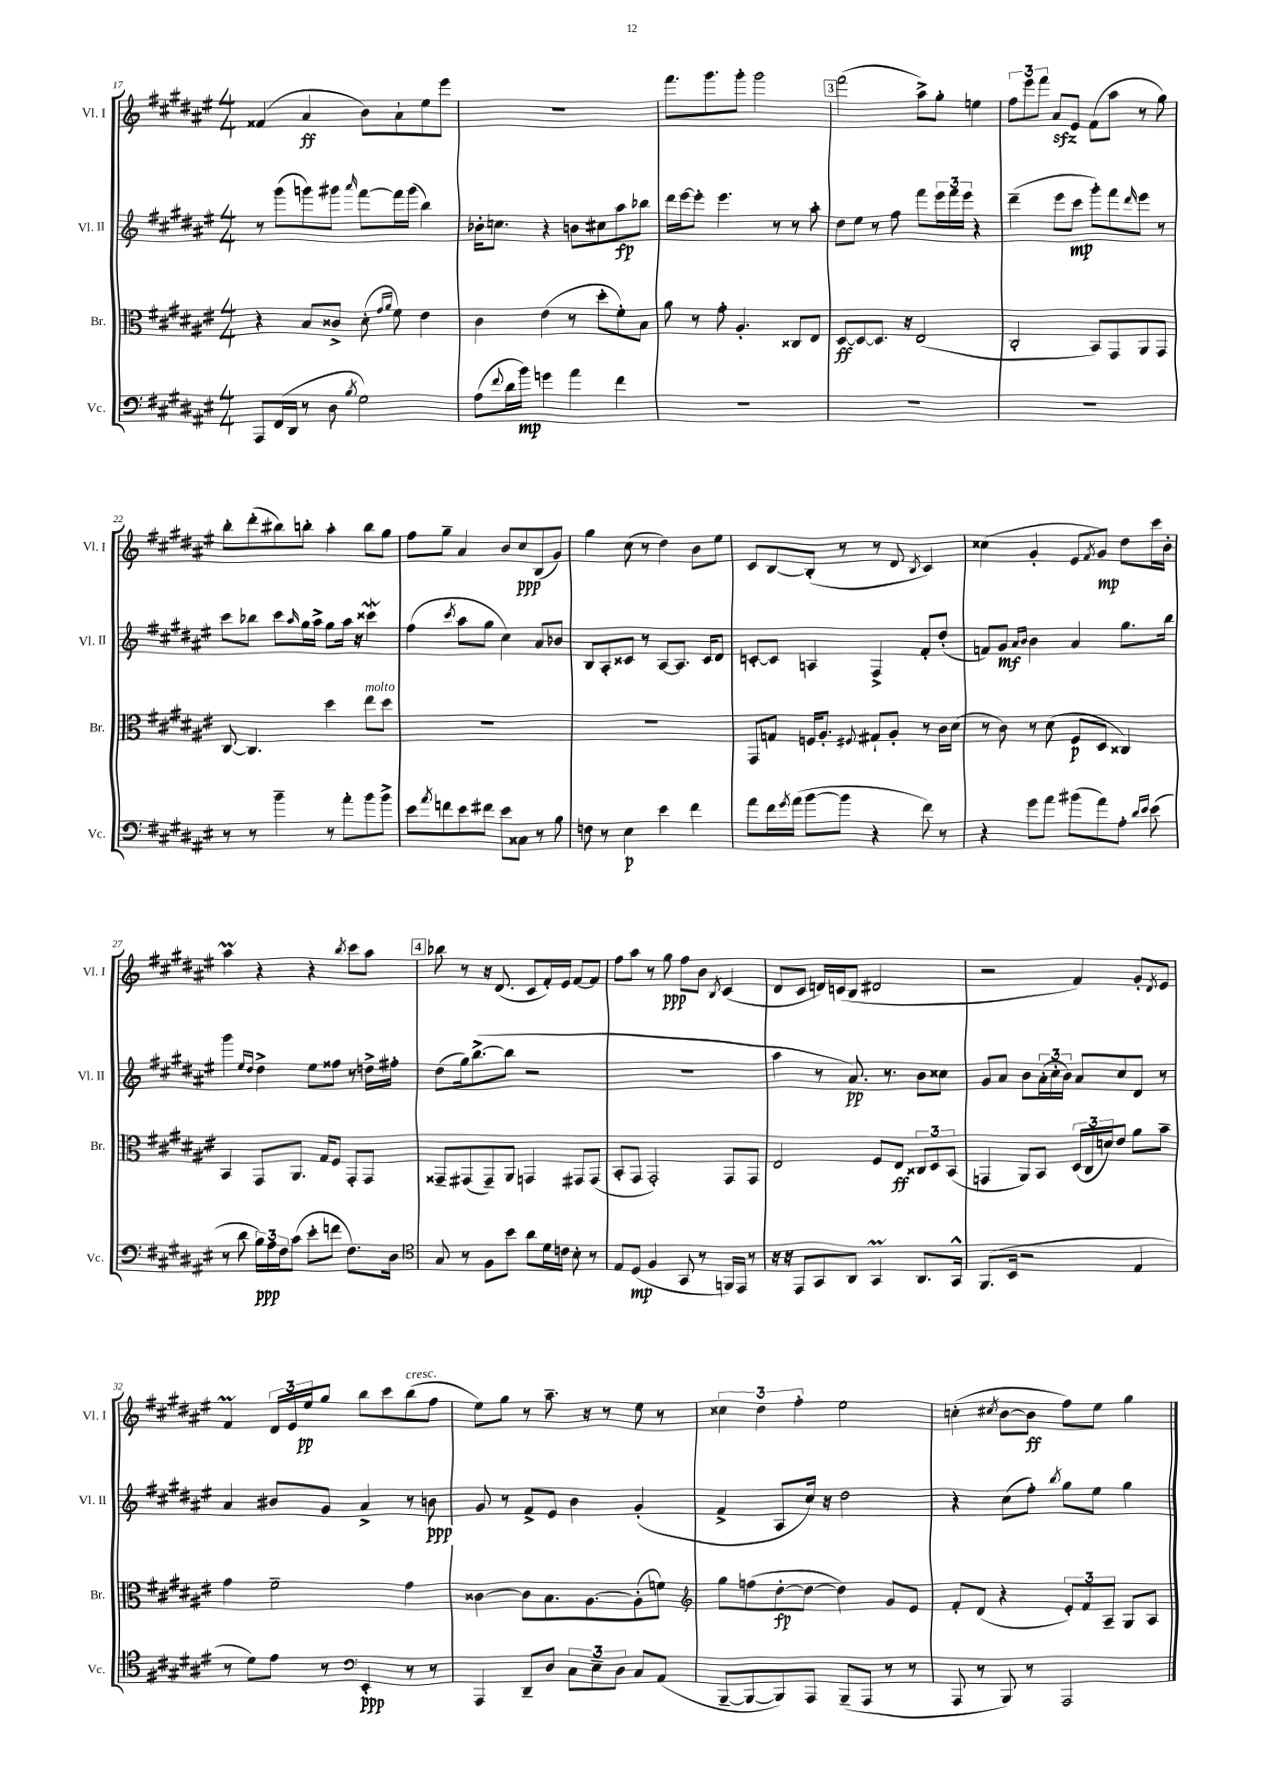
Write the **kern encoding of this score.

**kern	**kern	**kern	**kern
*staff4	*staff3	*staff2	*staff1
*clefF4	*clefC3	*clefG2	*clefG2
*k[f#c#g#d#a#e#]	*k[f#c#g#d#a#e#]	*k[f#c#g#d#a#e#]	*k[f#c#g#d#a#e#]
*M4/4	*M4/4	*M4/4	*M4/4
8AAA#/L	4r	8r	(4f##/
(16FF#/L	.	(8ggg#\L	.
16DD#/JJ	.	.	.
8r	8B/L	8ggg\)	4a#/
8D#\	8c##^/J	8ggg#\J	.
8qB/	.	16qqaaa#/	.
2G#\)	(8d#'\	[8fff#\L	8b\L)
.	16qqg#/LL	.	.
.	16qqa#/JJ	.	.
.	8f#\)	16fff#\]L	8a#`\
.	.	(16ggg#\JJ	.
.	4e#\	4bb\)	8ee#\
.	.	.	8eee#\J
=	=	=	=
(8A#\L	4c#\	16b-'\LK	1r
.	.	8.cc\J	.
8qqf#/	.	.	.
16d#\L	.	.	.
16b\JJ)	.	.	.
4g\	(4e#\	4r	.
4a#\	8r	8b\L	.
.	8dd#'\L	8cc#\	.
4f#\	8f#'\)	8aa#\	.
.	8B\J	8bb-\J	.
=	=	=	=
1r	8a#\	16ddd#\LL	8.fff#\L
.	.	[16eee#\J	.
.	8r	8eee#'\]J	.
.	.	.	8.ggg#\
.	8g#'\	4.eee#\	.
.	4.A#'/	.	8ggg#'\J
.	.	.	2ggg#\
.	.	8r	.
.	8C##/L	8r	.
.	8E#/J	8aa#'\	.
=	=	=	=
1r	[8D#/L	8dd#\L	(2fff#\
.	8D#/_	8ee#\J	.
.	8.D#/]J	8r	.
.	.	8ff#\	.
.	16r	.	.
.	(2E#/	8fff#\L	8aa#^\L)
.	.	24eee#\L	8gg#'\J
.	.	24fff#\	.
.	.	24eee#\JJ	.
.	.	4r	4ee\
=	=	=	=
1r	2C#'/	(4ddd#~\	12ff#\L
.	.	.	12eee#\
.	.	.	12fff#\J
.	.	8eee#\L	8a#/L
.	.	8ccc#\J	8e#/J
.	8BB/L)	8ggg#'\L)	(8f#\L
.	8GG#/	8fff#\	8aa#\J
.	.	16qqddd#/	.
.	8AA#/	8eee#\J	8r
.	8GG#/J	8r	8gg#\)
=	=	=	=
8r	[8C#/	8ccc#\L	8bb'\L
8r	4.C#/]	8bb-\J	(8ddd#'\
4b~\	.	8ccc#\L	8bb#\)
.	.	16qqaa#/	.
.	.	16gg#\L	8bb'\J
.	.	16aa#^\JJ	.
8r	4dd#\	8gg#\L	4aa#'\
8a#'\L	.	16aa#\Jk	.
.	.	16r	.
8b\	8ee#\L	4ccc##\	8bb\L
8b^\J	8dd#\J	.	8gg#\J
=	=	=	=
8e#\L	1r	(4ff#\	8ff#\L
8qa#/	.	.	.
8f\	.	.	8gg#~\J
.	.	8qccc#/	.
8e#\	.	8aa#\L	4a#/
8f#\J	.	8gg#\J	.
8e#\L	.	4cc#\)	8b/L
8C##\J	.	.	8cc#/
8r	.	8a#/L	(8B/
8B\	.	8b-/J	8g#/J)
=	=	=	=
8F\	1r	8B/L	4gg#\
8r	.	8A#'/	.
4E#\	.	8c##/J	(8cc#\
.	.	8r	8r
4e#\	.	[8A#/L	4dd#\)
.	.	8.A#/]J	.
4f#\	.	.	8b\L
.	.	16c##/LK	.
.	.	8d#/J	8ee#\J
=	=	=	=
8a#\L	8GG#/L	[8c'/L	8c#/L
16f#\L	8G/J	8c/]J	[8B/
8qg#/	.	.	.
(16a#\JJ	.	.	.
[8b\L	16F/LK	4A/	(8B'/]J
.	8.A#'/J	.	.
8b\]J	.	.	8r
.	8qqF#/	.	.
4r	8G#`/L	4F#^/	8r
.	8A#'/J	.	8d#/
.	.	.	8qB/
8f#\)	8r	8f#'/L	4c#/)
8r	16c#\LL	(8dd#'/J	.
.	(16d#\JJ	.	.
=	=	=	=
4r	8r	8f/L)	(4cc##\
.	8c#\)	8g#/J	.
.	.	16qqa#/LL	.
.	.	16qqb/JJ	.
8g#\L	8r	4b\	4g#'/
8a#\J	(8d#\	.	.
(8b#\L	8F#/L	4a#/	8e#/L
.	.	.	8qf#/
8a#\)	8D#/J	.	8g#/J)
8A#'\J	4C##/)	8.gg#\L	8dd#\L
16qqd#/LL	.	.	.
16qqe#/JJ	.	.	.
(8e#\	.	.	16ccc#\L
.	.	16bb\Jk	16b'\JJ
=	=	=	=
8r	4BB/	4ggg#\	4aa#\
8d#\	.	.	.
.	.	16qqee#/LL	.
.	.	16qqdd#/JJ	.
24B\LL)	8GG#/L	4dd#^\	4r
24A#\	.	.	.
24F#\J	.	.	.
(8c#\J	8.AA#/J	.	.
8e#'\L	.	8ee#\L	4r
.	16G#/LK	.	.
8f\J	8F#/J	8ff##\J	.
.	.	.	8qbb/
8.F#\L)	8GG#'/L	8r	8ccc#\L
.	8GG#/J	16dd^\LL	8aa#\J
16D#\Jk	.	16ff#'\JJ	.
=	=	=	=
*clefC4	*	*	*
8G#/	8GG##~/L	(8dd#\L	8bb-\
8r	(8GG#/	16gg#\k)	8r
.	.	([8.bb^\	.
8F#\L	8GG#~/)	.	16r
.	.	.	(8.d#/
8b\J	8AA#/J	8bb\]J	.
8a#\L	4GG/	2r	8c#/L
16d#\L	.	.	16f#'/L)
16c\JJ	.	.	16e#/JJ
8B'\	8GG#/L	.	[8f#/L
8r	(8GG#/J	.	8f#/]J
=	=	=	=
8E#/L	8BB'/L	1r	8ff#\L
(8D#/J	8GG#/J	.	8aa#\J
4F#/	2GG#'/)	.	8r
.	.	.	8gg#\
8GG#/	.	.	8ff#\L
8r	.	.	8b\J
.	.	.	8qB/
16FF/LL)	8GG#/L	.	(4c#/
16EE#/JJ	.	.	.
8r	8GG#/J	.	.
=	=	=	=
16r	2E#/	4aa#\	8d#/L
16r	.	.	.
8EE#/L	.	.	8c#/J
8GG#/	.	8r	16d/LL)
.	.	.	(16c/J
8AA#/J	.	8.a#/)	8B/J
4GG#/	8F#/L	.	2d#/
.	.	8.r	.
.	8E#/J	.	.
8.AA#/L	12C##/L	8b\L	.
.	12D#/	.	.
.	.	8cc##\J	.
.	(12BB/J	.	.
16GG#^^/Jk	.	.	.
=	=	=	=
(8.FF#/L	4GG/	8g#/L	2r
.	.	8a#/J	.
16BB/Jk	.	.	.
2r	8AA#/L)	8b\L	.
.	8BB/J	(24a#'\L	.
.	.	24cc#'\	.
.	.	24b\JJ)	.
.	(24D#/LL	8a#/L	4f#/)
.	24C#/	.	.
.	24d/J)	.	.
.	8e#/J	8cc#/	.
4E#/	8a#\L	8d#/J	8g#'/L
.	.	.	8qd#/
.	8b~\J	8r	8e#/J
=	=	=	=
8r	4g#\	4a#/	4f#/
8d#\L)	.	.	.
8e#\J	2f#~\	8b#/L	24d#/LL
.	.	.	24e#/
.	.	.	24ee#/J
8r	.	8g#/J	8gg#/J
*clefF4	*	*	*
4EE#'/	.	4a#^/	8bb\L
.	.	.	8ccc#\
8r	4g#\	8r	(8bb\
8r	.	8b\	8ff#\J
=	=	=	=
4AAA#/	[4c##\	8g#/	8ee#\L)
.	.	8r	8gg#\J
8DD#~/L	8c##\]L	8f#^/L	8r
8D#/J	8.B\	8e#/J	8.aa#~\
12C#\L	.	4b\	.
.	[8.A#\	.	16r
12E#~\	.	.	.
.	.	.	8r
12D#\J	.	.	.
8C#/L	(8A#'\]	(4g#'/	8ee#\
(8AA#/J	8f\J)	.	8r
=	=	=	=
*	*clefG2	*	*
[8BBB~/L	8gg#\L	4f#^/	6cc##\
8BBB/_	(8ff\	.	.
.	.	.	6dd#\
8BBB/])	[8dd#'\	8A#/L	.
.	.	.	6ff#'\
8AAA#/J	8dd#\_J	16cc#/Jk)	.
.	.	16r	.
(8BBB~/L	4dd#\])	2dd#\	2ee#\
8AAA#/J	.	.	.
8r	8g#/L	.	.
8r	8e#/J	.	.
=	=	=	=
8AAA#/	8f#'/L	4r	(4cc'\
8r	(8d#/J	.	.
.	.	.	8qcc#/
8BBB/)	4r	(8cc#\L	[8b\L
8r	.	8ff#'\J)	8b\]J
.	.	8qbb/	.
2AAA#/	12e#'/L)	8gg#\L	8ff#\L)
.	12f#/	.	.
.	.	8ee#\J	8ee#\J
.	12A#~/J	.	.
.	8G#/L	4gg#\	4gg#\
.	8A#/J	.	.
==	==	==	==
*-	*-	*-	*-
